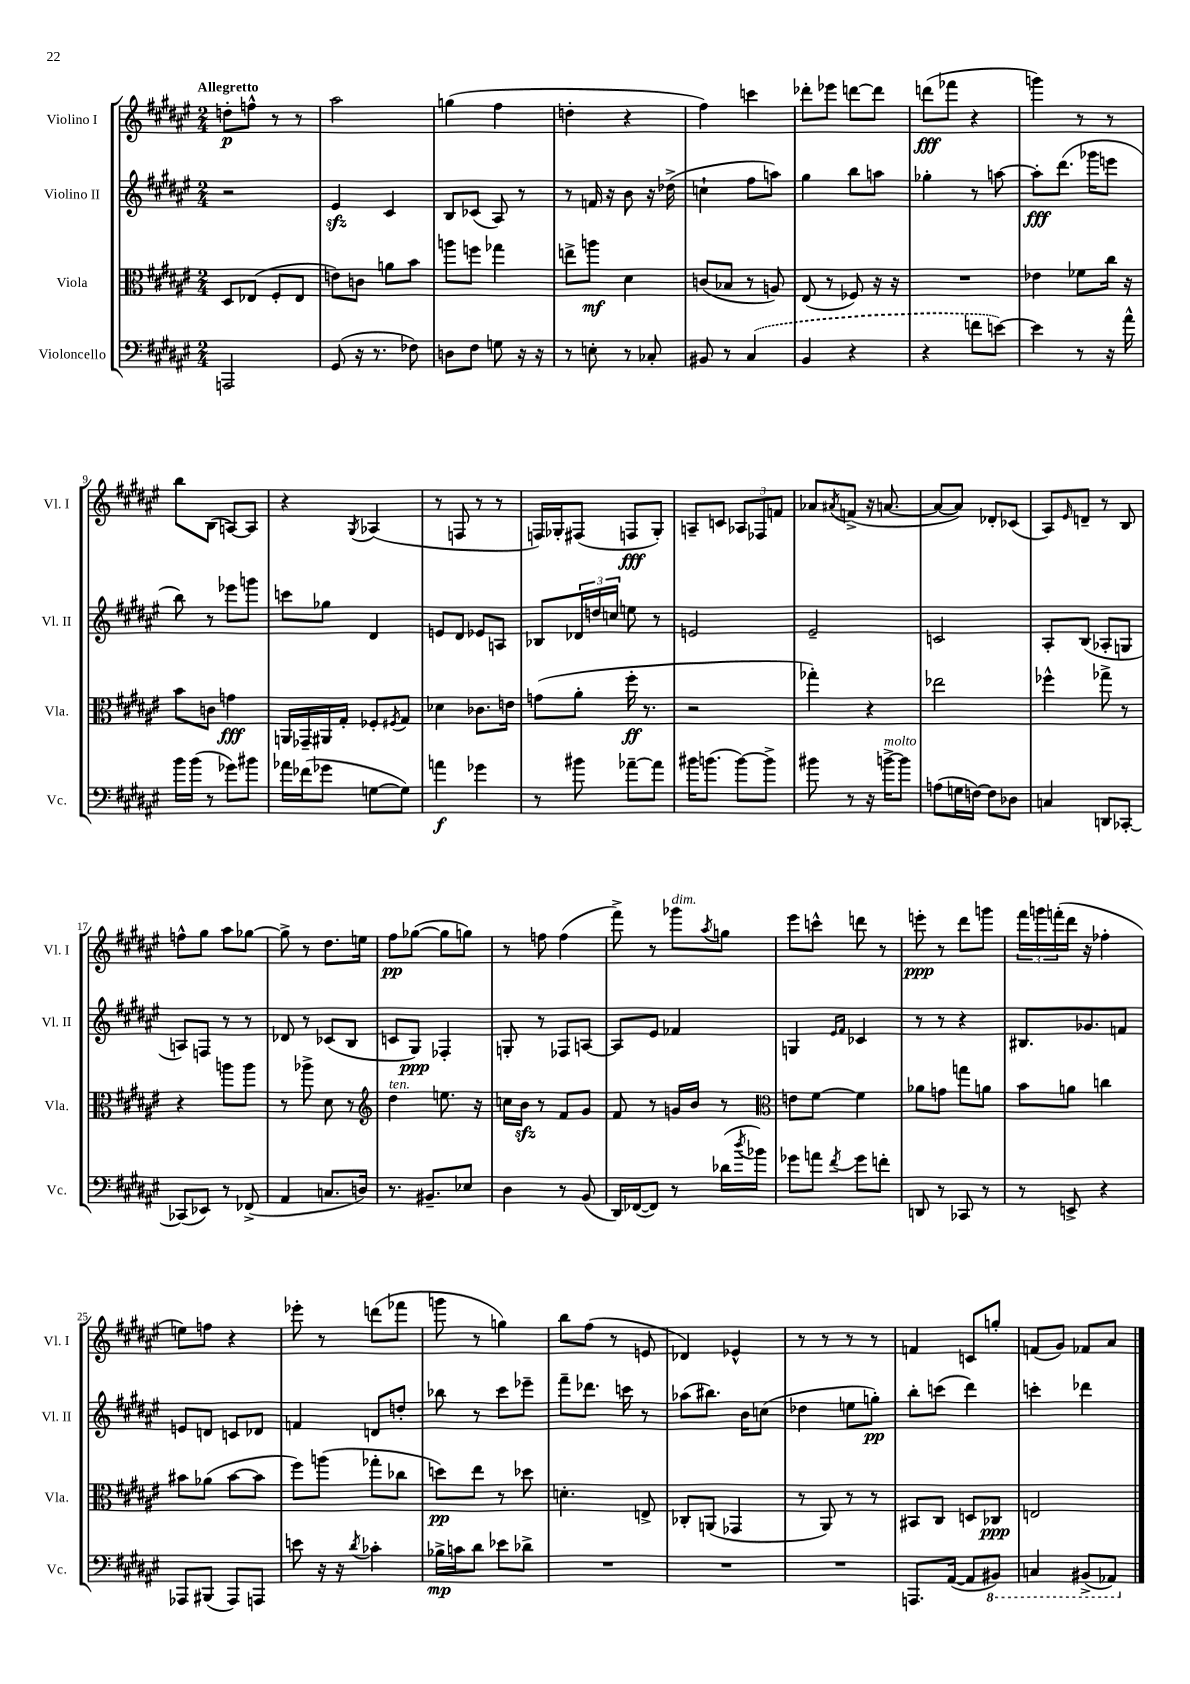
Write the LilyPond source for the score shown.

<<
\new StaffGroup <<
\new Staff = "s0" \with { instrumentName = "Violino I" shortInstrumentName = "Vl. I" } {
    \clef treble \key fis \major \numericTimeSignature \time 2/4 \tempo "Allegretto"
    d''8-.\p f''8-^ r8 r8 |
    ais''2 |
    g''4( fis''4 |
    d''4-. r4 |
    fis''4) c'''4 |
    des'''8-. ees'''8 d'''8~ d'''8 |
    d'''8\fff( fes'''8 r4 |
    g'''4) r8 r8 |
    b''8 b8( a8~) a8 |
    r4 \acciaccatura { gis8 } aes4( |
    r8 f8 r8 r8 |
    f16) ges16-. fis8( f8\fff ges8-.) |
    a8-- c'8 \tuplet 3/2 { aes8 fes8 f'8 } |
    aes'8 \acciaccatura { ais'8 } f'8->( r16 a'8.~ |
    a'8~ a'8) des'8-. ces'8( |
    ais8) \grace { eis'16 } d'8-- r8 b8 |
    f''8-^ gis''8 ais''8 ges''8~ |
    ges''8-> r8 dis''8. e''16 |
    fis''8\pp ges''8~( ges''8 g''8) |
    r8 f''8 f''4( |
    fis'''8->) r8 ges'''8^\markup { \italic "dim." } \acciaccatura { ais''8 } g''8 |
    eis'''8 c'''8-^ d'''8 r8 |
    e'''8-.\ppp r8 dis'''8 g'''8 |
    \tuplet 3/2 { fis'''16 g'''16 f'''16-.( } dis'''16 r16 fes''4-. |
    e''8) f''8 r4 |
    ees'''8-. r8 d'''8( fes'''8 |
    g'''8 r8 g''4) |
    b''8 fis''8( r8 e'8 |
    des'4) ees'4-^ |
    r8 r8 r8 r8 |
    f'4 c'8 g''8-. |
    f'8( gis'8) fes'8 ais'8 \bar "|." |
}
\new Staff = "s1" \with { instrumentName = "Violino II" shortInstrumentName = "Vl. II" } {
    \clef treble \key fis \major \numericTimeSignature \time 2/4
    r2 |
    eis'4\sfz cis'4 |
    b8 ces'8( ais8) r8 |
    r8 f'16 r16 b'8 r16 des''16->( |
    c''4-! fis''8 a''8) |
    gis''4 b''8 a''8 |
    ges''4-. r8 a''8~ |
    a''8-.\fff dis'''8.( ges'''16 e'''8 |
    b''8) r8 ees'''8 g'''8 |
    c'''8 ges''8 dis'4 |
    e'8 dis'8 ees'8 a8 |
    bes8 \tuplet 3/2 { des'16 d''16 c''16 } e''8 r8 |
    e'2 |
    eis'2-- |
    c'2 |
    ais8-. b8( aes8-. g8 |
    a8) f8 r8 r8 |
    des'8 r8 ces'8( b8 |
    c'8 gis8\ppp) fes4-. |
    g8-. r8 fes8 a8~ |
    a8 eis'8 fes'4 |
    g4 \grace { eis'16 fis'16 } ces'4 |
    r8 r8 r4 |
    bis8. ges'8. f'8 |
    e'8 d'8 c'8 des'8 |
    f'4 d'8 d''8-. |
    bes''8 r8 cis'''8 ees'''8-- |
    fis'''8-- des'''8. c'''16 r8 |
    aes''8( bis''8.) b'16 c''8( |
    des''4 e''8 g''8-.\pp) |
    b''8-. c'''8( dis'''4) |
    c'''4-. des'''4 \bar "|." |
}
\new Staff = "s2" \with { instrumentName = "Viola" shortInstrumentName = "Vla." } {
    \clef alto \key fis \major \numericTimeSignature \time 2/4
    dis8 ees8( fis8-. ees8 |
    e'8) c'8 a'8 b'8 |
    a''8 f''8 ges''4 |
    e''8-> a''8\mf dis'4 |
    c'8( bes8 r8 a8) |
    eis8( r8 fes8) r16 r16 |
    R2 |
    ees'4 fes'8 cis''16 r16 |
    b'8 c'8 g'4\fff |
    a,16 ges,16-- ais,16 gis16-. fes8-. \acciaccatura { fis8 } gis8 |
    des'4 ces'8. e'16 |
    g'8( ais'8-. fis''16-.\ff r8. |
    r2 |
    ges''4-.) r4 |
    ees''2 |
    fes''4-^ ges''8-> r8 |
    r4 a''8 a''8 |
    r8 aes''8-> dis'8 r8 |
    \clef treble dis''4^\markup { \italic "ten." } e''8. r16 |
    c''16 b'16\sfz r8 fis'8 gis'8 |
    fis'8 r8 g'16 b'16 r8 |
    \clef alto e'8 fis'8~ fis'4 |
    aes'8 g'8 g''8 a'8 |
    b'8 a'8 c''4 |
    bis'8 aes'8( bis'8~ bis'8 |
    fis''8) a''8( ges''8-. ces''8 |
    d''8\pp) eis''8 r8 des''8 |
    d'4.-. e8-> |
    ces8-. a,8( ges,4 |
    r8 ais,8) r8 r8 |
    bis,8 cis8 d8 ces8\ppp |
    e2 \bar "|." |
}
\new Staff = "s3" \with { instrumentName = "Violoncello" shortInstrumentName = "Vc." } {
    \clef bass \key fis \major \numericTimeSignature \time 2/4
    a,,2 |
    gis,8( r16 r8. fes8) |
    d8 fis8 g8 r16 r16 |
    r8 e8-. r8 ces8-. |
    bis,8 r8 \once \slurDashed cis4( |
    b,4 r4 |
    r4 f'8 e'8~) |
    e'4 r8 r16 ais'16-^ |
    b'16 b'16( r8 ges'8) bis'8 |
    aes'16 fes'16( ges'8 g8~ g8) |
    a'4\f ges'4 |
    r8 bis'8 aes'8~-- aes'8 |
    bis'16 b'8.( b'8~) b'8-> |
    bis'8 r8 r16 b'16~->^\markup { \italic "molto" } b'8 |
    a8( g16 f16~) f8 des8 |
    c4 d,8 ces,8~-. |
    ces,8( ees,8) r8 fes,8->( |
    ais,4 c8. d16) |
    r8. bis,8.-- ees8 |
    dis4 r8 b,8( |
    dis,16) fes,16~( fes,8) r8 des'16( \acciaccatura { dis''8 } bes'16) |
    ges'8 a'8 \acciaccatura { fis'8 } ges'8 f'8-. |
    d,8 r8 ces,8 r8 |
    r8 e,8-> r4 |
    aes,,8 bis,,8( aes,,8) a,,8 |
    e'8 r16 r16 \acciaccatura { dis'8 } ces'4-. |
    bes16->\mp c'16 dis'8 ees'8 des'8-> |
    R2 |
    R2 |
    R2 |
    a,,8. ais,16~( ais,8 \ottava #-1 bis,,8) |
    c,4 bis,,8->( aes,,8) \ottava #0 \bar "|." |
}
>>
>>
